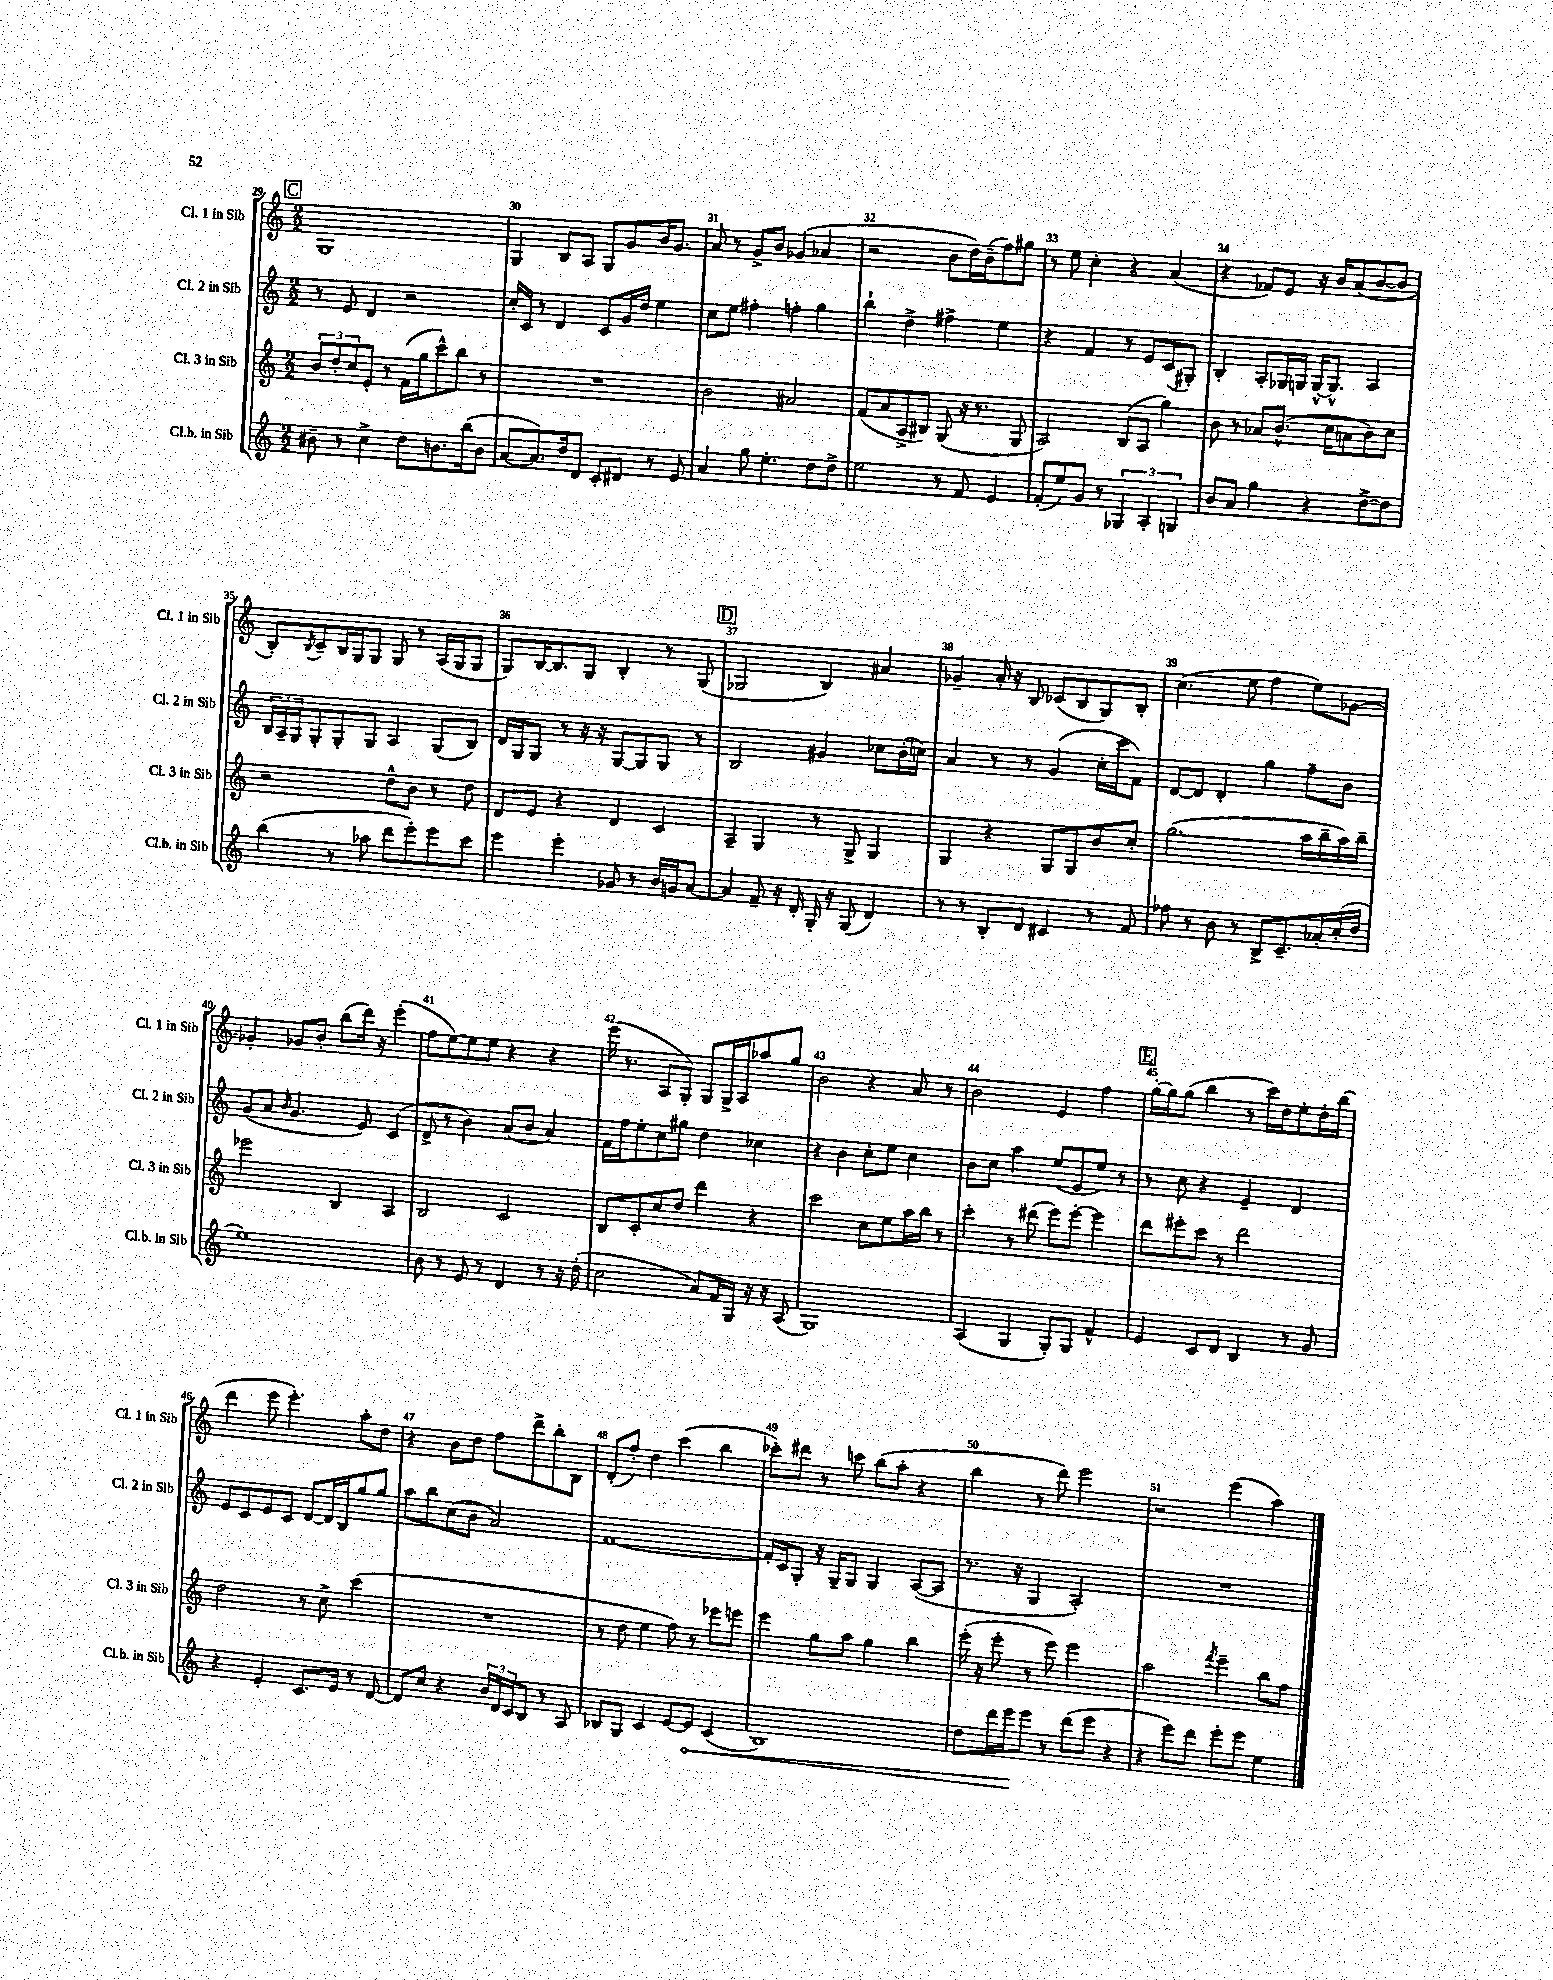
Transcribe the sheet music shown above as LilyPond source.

<<
\new StaffGroup <<
\new Staff = "s0" \with { instrumentName = "Cl. 1 in Sib" shortInstrumentName = "Cl. 1 in Sib" } {
    \clef treble \key c \major \numericTimeSignature \time 2/2
    \mark \markup { \box "C" } g1 |
    g4 b8 a8 g8 g'8 b'16 g'8. |
    a'8 r8 g'8-> b'8 ges'4( aes'4 |
    r2 b'8 d''16) b'16--( f''8) gis''8 |
    r8 e''8 c''4-. r4 a'4( |
    r4 fes'8) e'8 r16 b'16 a'8( b'8~ b'8 |
    b8-.) \acciaccatura { b8 } c'8-- b16 g16 g8 g8 r8 a16( g16 g8 |
    g8) b16~ b8. g8 b4-. r8 g8( |
    \mark \markup { \box "D" } ges2 b4) ais'4 |
    ges'4-- a'16-. r16 b8 ces'8( b8 g8) b8-. |
    c''4.( e''8 f''4 e''8) ges'8~ |
    ges'4-. ges'8 b'8-. b''8( d'''16) r16 e'''4-.( |
    f''8 e''8~) e''8 e''8 r4 r4 |
    e'''16( r8. a8 g8-.) g8 g16-> a16 aes''8 g''8 |
    b'2 r4 a'8 r8 |
    b'2 e'4 f''4 |
    \mark \markup { \box "E" } g''16~-. g''16 g''8( b''4 r8 c'''16) d''16 e''8-. d''16-. b''16( |
    d'''4 e'''8 e'''4.-.) a''8-. d''8 |
    r4 b'8 d''8 f''8 d'''8-> b''8-. b8 |
    d'8-.( f''8-.) d''4 c'''4( b''4 |
    ces'''8-.) dis'''8 r8 c'''8 b''8( a''8-. r4 |
    b''4 r8 d'''8) e'''2 |
    r2 e'''4( a''4) \bar "|." |
}
\new Staff = "s1" \with { instrumentName = "Cl. 2 in Sib" shortInstrumentName = "Cl. 2 in Sib" } {
    \clef treble \key c \major \numericTimeSignature \time 2/2
    \mark \markup { \box "C" } r8 e'8 d'4 r2 |
    c''16-. c'16 r8 d'4 c'8 g'16 d''16 e''4 |
    c''8 e''8 fis''4-. f''4-. g''4 |
    b''4-! d''4-> fis''4-> e''4 |
    r4 f'4 r8 e'8 c'8( gis8-.) |
    b4-. a8-. ges16 g16 g16~-^ g8.-^ a4 |
    \tuplet 3/2 { b16 a16-- g16 } g8-. g8-. g8 a4 g8( b8) |
    d'16 g16 g8 r8 r16 r16 g8~ g8 g8 r8 |
    \mark \markup { \box "D" } b2 gis'4 ces''8 b'16-.( c''16) |
    a'4 r8 r8 g'4( c''16-. c'''16 f'8) |
    d'8~ d'8 d'4-. g''4 f''8-- b'8 |
    g'8( a'8 \grace { b'16 } g'4. e'8) c'4( |
    d'8-> r8 b'4) a'8( b'8 a'4) |
    f'16 f''16 e''8-. c''8 gis''8 d''4 ces''4 |
    r4 b'4 c''8-. e''8 c''4 |
    b'8 c''8 a''4 e''8( e'8 e''8) r8 |
    \mark \markup { \box "E" } r8 c''8 r4 e'4-- d'4 |
    e'8 c'8 e'8 c'8 d'8~ d'16 b16 g''8 g''8 |
    a''8 b''8 c''8( b'8 a'2) |
    f'1~ |
    f'16-. c'16 g8-. r16 g16-- g8 g4 a8~( a8 |
    r8. r16 g4 a2-.) |
    R1 \bar "|." |
}
\new Staff = "s2" \with { instrumentName = "Cl. 3 in Sib" shortInstrumentName = "Cl. 3 in Sib" } {
    \clef treble \key c \major \numericTimeSignature \time 2/2
    \mark \markup { \box "C" } \tuplet 3/2 { b'8 d''8-. c''8 } e'8-. r8 f'16( g''16 c'''8-^) b''8 r8 |
    R1 |
    b'2 ais'2 |
    f'8( a'8 a8-> bis8) g8( r16 r8. g8 |
    a2) b8( a8 g''4) |
    b'8 r8 aes'8 b'8.-^( c''16 a'8 b'8) c''8 |
    r2 d''8-^ b'8 r8 d''8 |
    d'8 e'8 r4 d'4 c'4 |
    \mark \markup { \box "D" } a4-- g4 r8 g8-> g4 |
    g4 r4 g8 g8 b'8 c''8-. |
    g''2.( a''16 b''16-- a''16) b''16-- |
    ees'''2 b4 a4 |
    b2 c'2 |
    b8 c'8-. c''8 d''8 d'''4 r4 |
    c'''2 c''8 e''8 a''16 b''16 r8 |
    c'''4-. r8 dis'''8( e'''8) e'''8~-. e'''4 |
    \mark \markup { \box "E" } d'''8 eis'''8-. c'''8 r8 d'''2 |
    d''2 r8 c''8-> c'''4( |
    R1 |
    r8 d''8 e''4 f''8) r8 ees'''8 e'''8 |
    e'''4 g''8 a''8 g''4 b''4 |
    e'''16-.( r16 e'''8-. r8 e'''8) e'''2 |
    a''2 \acciaccatura { f'''8 } e'''4-- b''8 f''8 \bar "|." |
}
\new Staff = "s3" \with { instrumentName = "Cl.b. in Sib" shortInstrumentName = "Cl.b. in Sib" } {
    \clef treble \key c \major \numericTimeSignature \time 2/2
    \mark \markup { \box "C" } bis'8-- r8 c''4-> d''8 b'8. b''16( b'8 |
    a'8~ a'8.) d''16 d'8 c'8-. dis'8 r8 e'8 |
    a'4 g''8 e''4.-. d''8 d''8-> |
    e''2 r8 f'8 e'4 |
    f'8-.( e''8) g'8 r8 \tuplet 3/2 { ges4 a4-. g4 } |
    b'8 a'8 g''4 r4 d''8~-> d''8 |
    b''4( r8 aes''8 d'''8 e'''8-.) e'''8 c'''8 |
    e'''4 e'''4-. ges'8 r8 b'16 g'16 a'8~ |
    \mark \markup { \box "D" } a'4 f'8-- r16 d'16-. g16-. r16 g8( d'4) |
    r8 r8 b8-. d'8 cis'4 r8 f'8 |
    fes''8 r8 b'8 r8 b8-> c'8.-- aes'16-. c''16-.( d''16 |
    e''1) |
    b'8 r8 e'8 r8 d'4 r8 r16 d''16-.( |
    c''2 a'8) f'16 g16 r16 r16 a8( |
    g1) |
    a4( g4 g8-.) g8 f'4-^ |
    \mark \markup { \box "E" } e'4 c'8 d'8 b4 r8 g'8 |
    r4 e'4-. c'8. e'16 r8 d'8~ |
    d'8 c''8 r4 \tuplet 3/2 { b'16 d'16 c'16 } b8 r8 a8 |
    bes8 g8 c'4 e'8~ \once \override Hairpin.circled-tip = ##t e'8\< c'4( |
    b1) |
    d''8 d'''16 e'''16\! e'''8 r8 d'''8( e'''8 r4 |
    r4 e'''8) d'''8 e'''8-. e'''8 e''4 \bar "|." |
}
>>
>>
\layout { \context { \Score currentBarNumber = #29 \override BarNumber.break-visibility = ##(#f #t #t) barNumberVisibility = #all-bar-numbers-visible } }
